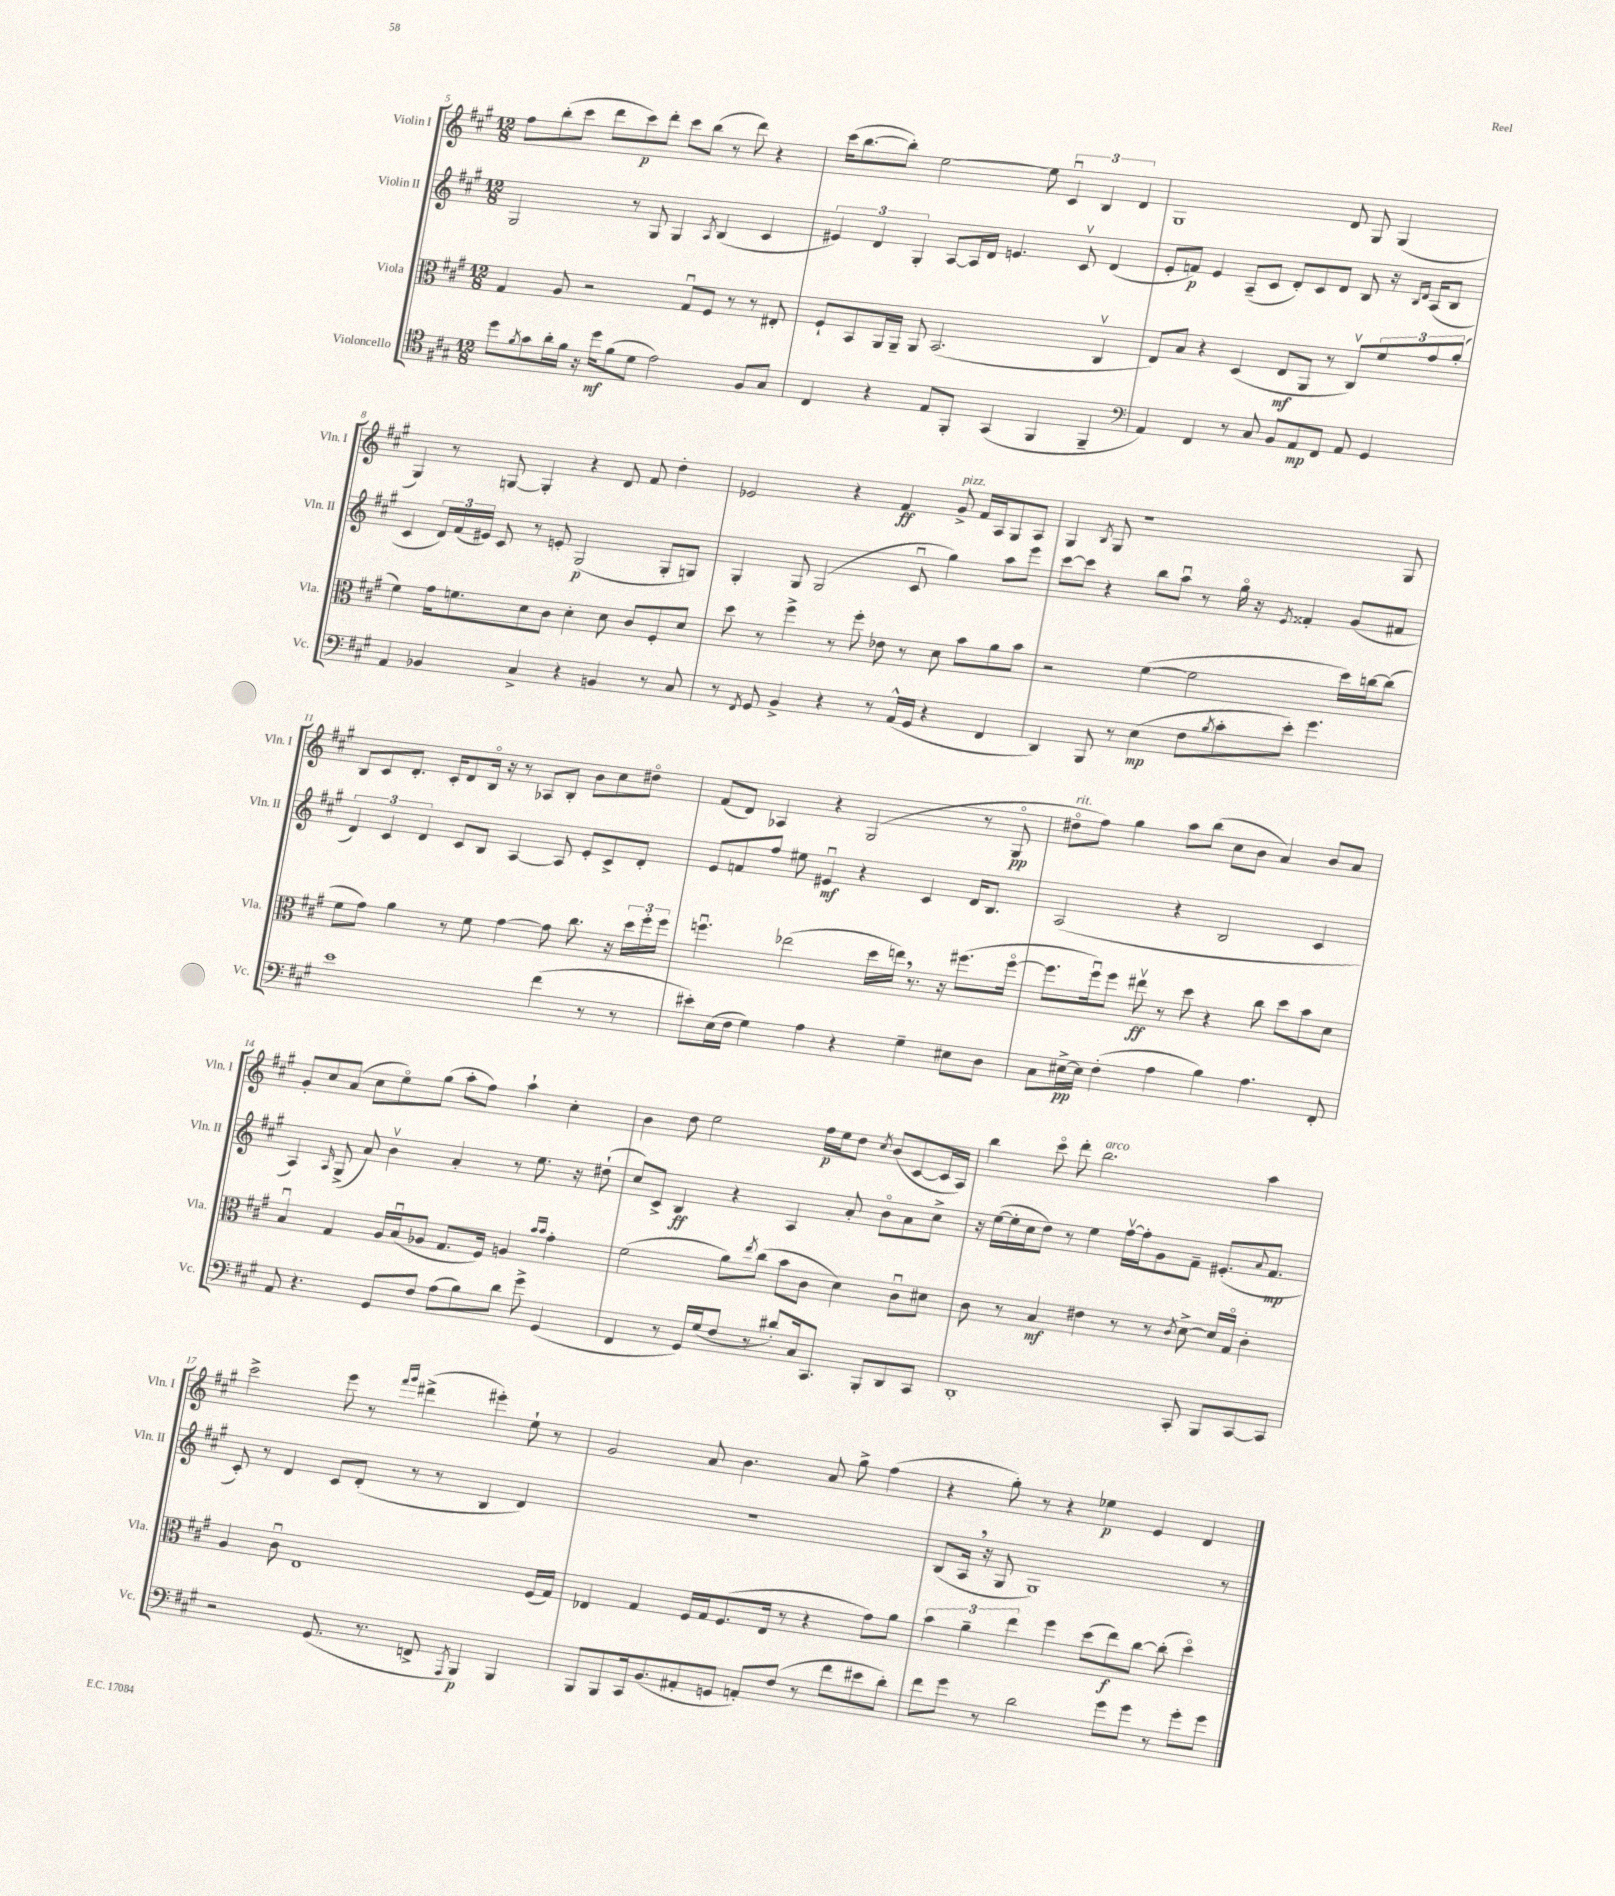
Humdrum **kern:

**kern	**kern	**kern	**kern
*staff4	*staff3	*staff2	*staff1
*clefC4	*clefC3	*clefG2	*clefG2
*k[f#c#g#]	*k[f#c#g#]	*k[f#c#g#]	*k[f#c#g#]
*M12/8	*M12/8	*M12/8	*M12/8
8dd	4G#	2G#	8ff#
8qf#	.	.	.
8g#	.	.	(8bb'
16a'	8A	.	8ccc#
16f#	.	.	.
16r	2r	.	8ddd
16dd	.	.	.
(8f#	.	8r	8ccc#)
8d	.	8G#	8ddd'
2e)	.	4G#	8ccc#
.	8G#u	.	(8bb
.	.	8qA	.
.	8F#	(4B	8r
.	8r	.	8ddd)
8F#	8r	4c#	4r
8G#	8E#'	.	.
=	=	=	=
4C#	8F#`	6e#)	(16ccc#
.	.	.	[8.bb
.	8BB	.	.
.	.	6d	.
4r	16AA	.	8bb'])
.	16AA~	.	.
.	.	6G#'	.
.	8AA	.	[2ee
8E	(2.BB	[8A	.
8FF#'	.	16A]	.
.	.	16d	.
(4GG#	.	4.e	.
.	.	.	8ee]
4FF#	.	.	6c#u
.	.	8c#v	.
.	.	.	6B
4FF#~	4C#v	(4d	.
.	.	.	6d
=	=	=	=
*clefF4	*	*	*
4AA)	8E)	8e'	1G#
.	8B	8f)	.
4FF#	4r	4e	.
8r	(4D	(8A~	.
8C#	.	8c#	.
8BB	8E	8d')	.
8AA	8AA	8c#	.
8FF#	8r	8d	8d
8AA	8C#v)	8B	8G#
4GG#	12f#	16r	(4G#
.	.	16qqB	.
.	.	16qqd	.
.	.	(16A	.
.	12g#	.	.
.	.	8B	.
.	(12a'	.	.
=	=	=	=
4AA	4f#)	4c#	4G#)
4BB-	16g#	24d)	8r
.	.	(24f#	.
.	8.f	.	.
.	.	24e#)	.
.	.	8c#	[8G
4C#^	8d	8r	4G']
.	8c#	8e'	.
4r	4d'	(2G#	4r
4BB	8d	.	8d
.	8c#	.	8f#
8r	8F#'	8G#'	4dd'
8C#	8d	8G)	.
=	=	=	=
8r	8dd	4G#'	2e-
8qFF#	.	.	.
8GG#	8r	.	.
4BB^	4ff#^	8G#	.
.	.	(2G#	.
4r	8r	.	4r
.	8ff#'	.	.
8r	8e-	.	4f#
(16AA^^	8r	8c#u	.
16GG#	.	.	.
4r	8d	4gg#)	8g#^
.	8b	.	16f#
.	.	.	16A
4FF#	8a	8aa	8G#
.	8b	8eee	8A
=	=	=	=
4DD)	2r	[8ccc#	4G#
.	.	8ccc#]	.
.	.	.	8qB
8BBB	.	4r	8G#
8r	.	.	1r
(4E	([4f#	8bb	.
.	.	8aau	.
8F#	2f#]	8r	.
8qB	.	.	.
8c#'	.	16gg#o	.
.	.	16r	.
.	.	8qe	.
8e')	.	4f##'	.
4.g#	.	.	.
.	16dd)	(8g#	.
.	[16cc	.	.
.	(8cc]	8f#	8G#
=	=	=	=
1e	8f#	6d)	8B
.	8g#)	.	8c#
.	.	6c#	.
.	4a	.	8.d'
.	.	6d	.
.	.	.	16c#'
.	8r	8c#	8d
.	8f#	8B	16Bo
.	.	.	16r
.	[4g#	[4A	8r
.	.	.	8A-
(4f#	8g#]	8A]	8B'
.	8.cc#	8e'	8b
8r	.	8c#^	8cc#
.	16r	.	.
8r	24dd	8d'	8dd#o
.	24ff#'	.	.
.	24ff#	.	.
=	=	=	=
8e#')	4.ffu	8e	(8f#
(16E	.	8f	8d)
16F#	.	.	.
4G#)	.	8ff#	4A-
.	(2ee-	8ee#	.
4A	.	4e#u	4r
4r	.	4r	(2G#
.	16dd	.	.
.	16ee)	.	.
4G#~	8.r	4c#	.
.	16r	.	.
8E#	(8.ff#	16d	8r
.	.	8.B	.
8D	.	.	8G#o
.	[16ff#o	.	.
=	=	=	=
8C#	8.ff#]	(2A	8dd#o
[16E#^	.	.	8ff#)
16E#]	16ff#u)	.	.
(4F#'	8ff#	.	4gg#
.	8ee#v	.	.
4A	8r	4r	8aa
.	8dd	.	(8bb
4B)	4r	2B	8cc#
.	.	.	8b
4.A	8cc#	.	4a)
.	8dd	.	.
.	8b	4c#	8b
8FF#'	8d	.	8a
=	=	=	=
8AA	4Bu	4A)	8g#'
4.r	.	.	8cc#
.	.	16qqA	.
.	4G#	(8G#^	(8a
.	.	8a)	8cc#
8GG#	16A	4bv	8eeo)
.	(16Bu	.	.
8F#	8A-	.	(8gg#
(8A	8.G#	4a'	8aa'
8B)	.	.	8ff#)
.	16F#)	.	.
8d	4A	8r	4aa`
8g#^	.	8.ee	.
.	16qqb	.	.
.	16qqb	.	.
(4GG#	4g#'	.	4cc#'
.	.	16r	.
.	.	(8dd#`	.
=	=	=	=
4FF#	(2f#	8cc#)	4b
.	.	8c#^	.
8r	.	4B	8dd
16GG#)	.	.	2ee
(16G#	.	.	.
8F#	8a)	4r	.
.	8qee	.	.
8r	(8cc#	.	.
8d#')	8b	4A	.
16C#	8c#	.	16ff#
8.CC#	.	.	16ee
.	4d)	8a'	8dd
.	.	.	8qcc#
8BBB'	.	8bo	(8b
8DD	8c#u	8a	[8c#
8CC#	8d#	8cc#^	16c#]
.	.	.	16A)
=	=	=	=
1DD'	8c#	16r	4bb
.	.	([16ee	.
.	8r	16ee']	.
.	.	16cc#	.
.	4B	8dd)	8ccc#o
.	.	8r	8ddd'
.	4e#	4ee	2.bb
.	8r	[16ff#v	.
.	.	16ff#']	.
.	8r	8g#	.
.	8qc#	.	.
8CC#'	[8d^	8f#~	.
8BBB	16d]	(8.e#'	.
.	16G#o	.	.
[8CC#	4c#'	.	4aa
.	.	8qqa	.
.	.	8.f#	.
8CC#]	.	.	.
=	=	=	=
2r	4A	8c#')	2ccc#^
.	.	8r	.
.	8c#u	4d	.
.	1E	.	.
(8.GG#	.	8c#	8eee
.	.	(8d'	8r
8.r	.	.	.
.	.	.	16qqfff#
.	.	.	16qqggg#
.	.	8r	(4ddd#^
8FF^	.	8r	.
8qAAA	.	.	.
4BBB)	.	4B	4eee#')
4BBB	.	4d)	8ee`
.	(16F#	.	8r
.	16G#)	.	.
=	=	=	=
8BBB	4E-	1.r	2g#
8BBB	.	.	.
16CC#	4G#	.	.
(8.BB	.	.	.
8AA#'	16F#	.	8a
.	16G#	.	.
8GG	(8.F#	.	4.b
8AA')	.	.	.
.	16E-	.	.
(8F#	8r	.	.
8r	4r	.	8a
8f#	.	.	8gg#^
8e#	8g#)	.	(4ff#
8d')	8a	.	.
=	=	=	=
8f#	6b	(8B	4r
8g#	.	16A	.
.	6a~	.	.
.	.	16r	.
8r	.	8G#	8gg#')
.	6ee	.	.
2d	.	1G#)	8r
.	4ff#	.	4r
.	(8dd	.	4ee-
8g#	8ee)	.	.
8g#	[8cc#	.	4e
8r	(8cc#']	.	.
8g#'	4ddo)	.	4d
8g#	.	8r	.
==	==	==	==
*-	*-	*-	*-
